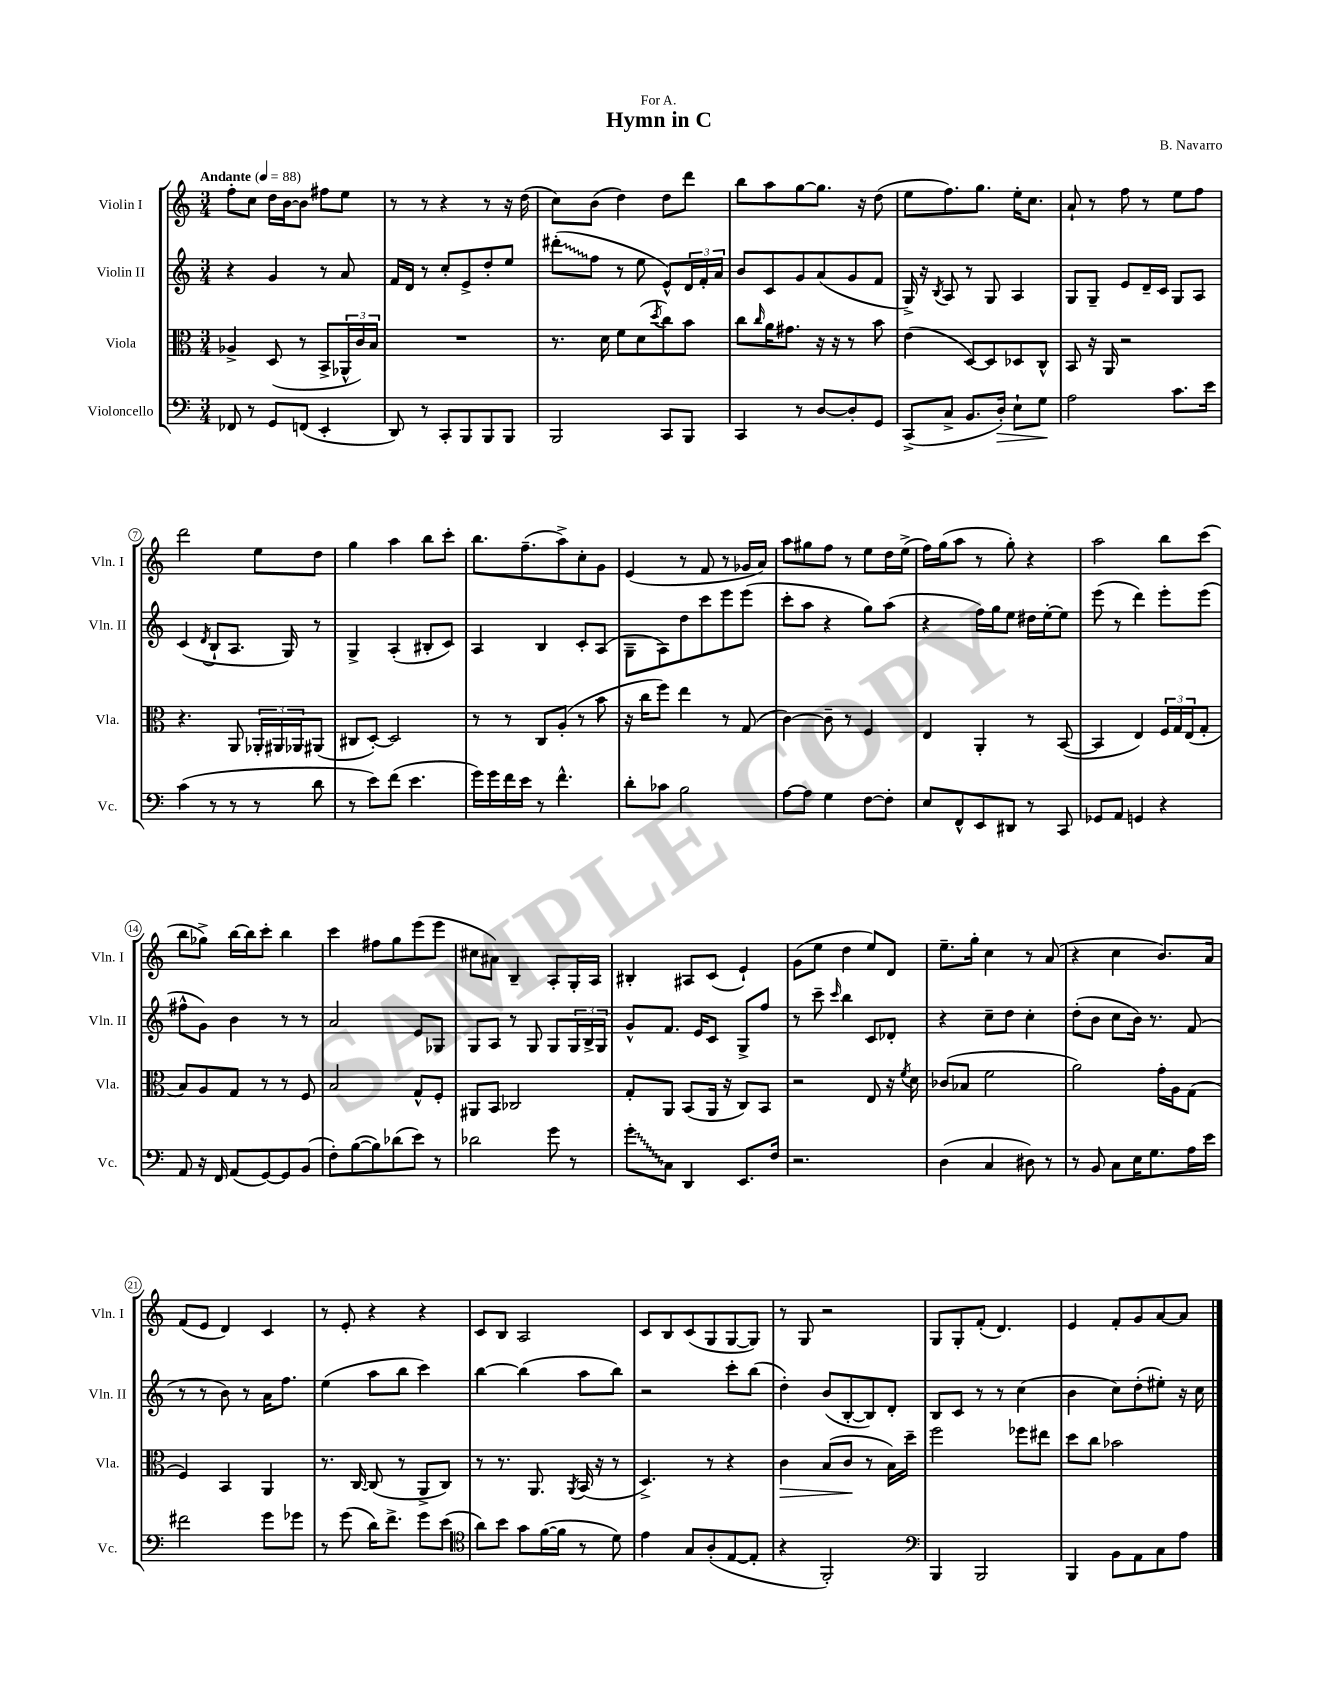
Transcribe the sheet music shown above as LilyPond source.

\header { title = "Hymn in C" composer = "B. Navarro" dedication = "For A." }
<<
\new StaffGroup <<
\new Staff = "s0" \with { instrumentName = "Violin I" shortInstrumentName = "Vln. I" } {
    \clef treble \key c \major \numericTimeSignature \time 3/4 \tempo "Andante" 4 = 88
    f''8-. c''8 d''16 b'16~ b'8 fis''8 e''8 |
    r8 r8 r4 r8 r16 d''16( |
    c''8) b'8( d''4) d''8 d'''8 |
    b''8 a''8 g''8~ g''8. r16 d''8( |
    e''8 f''8.) g''8. e''16-. c''8. |
    a'8-! r8 f''8 r8 e''8 f''8 |
    d'''2 e''8 d''8 |
    g''4 a''4 b''8 c'''8-. |
    b''8. f''8.--( a''8->) c''8-. g'8 |
    e'4( r8 f'8 r8 ges'16 a'16) |
    a''8 gis''8 f''8 r8 e''8 d''16 e''16->( |
    f''16) g''16( a''8 r8 g''8-.) r4 |
    a''2 b''8 c'''8( |
    b''8 ges''8->) b''16~ b''16 c'''8-. b''4 |
    c'''4 fis''8 g''8 e'''8( e'''8 |
    cis''8 ais'8) b4-- a8-. g16-. a16 |
    bis4-. ais8 c'8( e'4-!) |
    g'8( e''8 d''4 e''8) d'8 |
    e''8.-- g''16-. c''4 r8 a'8( |
    r4 c''4 b'8.) a'16 |
    f'8( e'8 d'4) c'4 |
    r8 e'8-. r4 r4 |
    c'8 b8 a2 |
    c'8 b8 c'8( g8 g8~ g8) |
    r8 g8 r2 |
    g8 g8-. f'8-.( d'4.) |
    e'4 f'8-. g'8 a'8~ a'8 \bar "|." |
}
\new Staff = "s1" \with { instrumentName = "Violin II" shortInstrumentName = "Vln. II" } {
    \clef treble \key c \major \numericTimeSignature \time 3/4
    r4 g'4 r8 a'8 |
    f'16 d'16 r8 c''8-. e'8-> d''8-. e''8 |
    \once \override Glissando.style = #'zigzag dis'''8-.\glissando( f''8 r8 e''8 e'8-^) \tuplet 3/2 { d'16 f'16-. a'16 } |
    b'8 c'8 g'8 a'8( g'8 f'8 |
    g16->) r16 \acciaccatura { b8 } a8 r8 g8 a4 |
    g8 g8-- e'8 d'16-- c'16 g8 a8 |
    c'4( \acciaccatura { d'8 } b8-! a8. g16) r8 |
    g4-> a4-.( bis8-. c'8) |
    a4 b4 c'8-. a8( |
    g8-- a8) d''8 c'''8 e'''8 e'''8( |
    c'''8-. a''8 r4 g''8) a''8( |
    r4 f''16) g''16 e''8 dis''16 e''16~-. e''8 |
    e'''8( r8 d'''4) e'''8-. e'''8( |
    fis''8-^ g'8) b'4 r8 r8 |
    a'2 e'8 ges8 |
    g8 a8 r8 g8 g8 \tuplet 3/2 { g16 b16-> g16 } |
    g'8-^ f'8. e'16 c'8 g8-> f''8 |
    r8 c'''8-- \grace { c'''16 } b''4 c'8 des'8-. |
    r4 c''8-- d''8 c''4-. |
    d''8-.( b'8 c''8 b'16) r8. f'8( |
    r8 r8 b'8) r8 a'16 f''8. |
    e''4( a''8 b''8 c'''4) |
    b''4~ b''4( a''8 b''8) |
    r2 c'''8-. b''8( |
    d''4-.) b'8( b8~-. b8) d'8-. |
    b8 c'8 r8 r8 c''4( |
    b'4 c''8) d''8-.( eis''8-.) r16 c''16 \bar "|." |
}
\new Staff = "s2" \with { instrumentName = "Viola" shortInstrumentName = "Vla." } {
    \clef alto \key c \major \numericTimeSignature \time 3/4
    aes4-> d8( r8 b,8-> \tuplet 3/2 { aes,16-^ c'16) b16 } |
    R2. |
    r8. d'16 f'8 d'8( \acciaccatura { d''8 } c''8) b'8 |
    c''8 \grace { c''16 } a'16 gis'8. r16 r16 r8 b'8 |
    e'4( d8~) d8 des8 c8-^ |
    b,8 r16 a,16 r2 |
    r4. a,8 \tuplet 3/2 { aes,16-. ais,16 aes,16 } ais,8( |
    cis8 d8~-.) d2 |
    r8 r8 c8 a8-.( r8 b'8 |
    r16 c''16 f''8) e''4 r8 g8( |
    c'4~) c'8-- r8 f4 |
    e4 a,4-. r8 b,8~( |
    b,4 e4) \tuplet 3/2 { f16 g16 e16( } g8-. |
    b8) a8 g8 r8 r8 f8 |
    b2 g8-^ f8-. |
    ais,8 b,8 ces2 |
    g8-. a,8 b,8( a,16 r16 c8) b,8 |
    r2 e8 r16 \acciaccatura { f'8 } d'16 |
    ces'8( bes8 f'2 |
    a'2) g'16-. a16 g8( |
    f4) b,4 a,4 |
    r8. c16~ c8( r8 a,8-> c8) |
    r8 r8. a,8. \acciaccatura { a,8 } b,16( r16 r8 |
    d4.->) r8 r4 |
    c'4\> b8( c'8\! r8 b16) d''16-- |
    f''2 fes''8 eis''8 |
    d''8 c''8 bes'2 \bar "|." |
}
\new Staff = "s3" \with { instrumentName = "Violoncello" shortInstrumentName = "Vc." } {
    \clef bass \key c \major \numericTimeSignature \time 3/4
    fes,8 r8 g,8 f,8( e,4-. |
    d,8) r8 c,8-. b,,8 b,,8 b,,8 |
    b,,2 c,8 b,,8 |
    c,4 r8 d8~ d8-. g,8 |
    c,8->( c8-> b,8. d16-.\>) e8-! g8\! |
    a2 c'8. e'16 |
    c'4( r8 r8 r8 d'8 |
    r8 e'8) f'8( e'4. |
    g'16) g'16 f'16 e'16 r8 f'4.-^ |
    d'8-. ces'8 b2 |
    a8~ a8 g4 f8~ f8-. |
    e8 f,8-^ e,8 dis,8 r8 c,8 |
    ges,8 a,8 g,4 r4 |
    a,8 r16 f,16 a,8( g,8~) g,8 b,8( |
    f8-.) b8~( b8) des'8( e'8) r8 |
    des'2 g'8 r8 |
    \once \override Glissando.style = #'zigzag g'8-.\glissando c8 d,4 e,8. f16 |
    r2. |
    d4( c4 dis8) r8 |
    r8 b,8 c8 e16 g8. a16 e'16 |
    fis'2 g'8 ges'8 |
    r8 g'8( d'16) f'8.-> g'8 e'8( |
    \clef tenor a'8) b'8 g'8 f'16~( f'16 r8 d'8) |
    e'4 g8 a8-.( e8~ e8-. |
    r4 f,2-.) |
    \clef bass b,,4 b,,2 |
    b,,4 b,8 a,8 c8 a8 \bar "|." |
}
>>
>>
\layout { \context { \Score \override BarNumber.stencil = #(make-stencil-circler 0.1 0.3 ly:text-interface::print) } }
